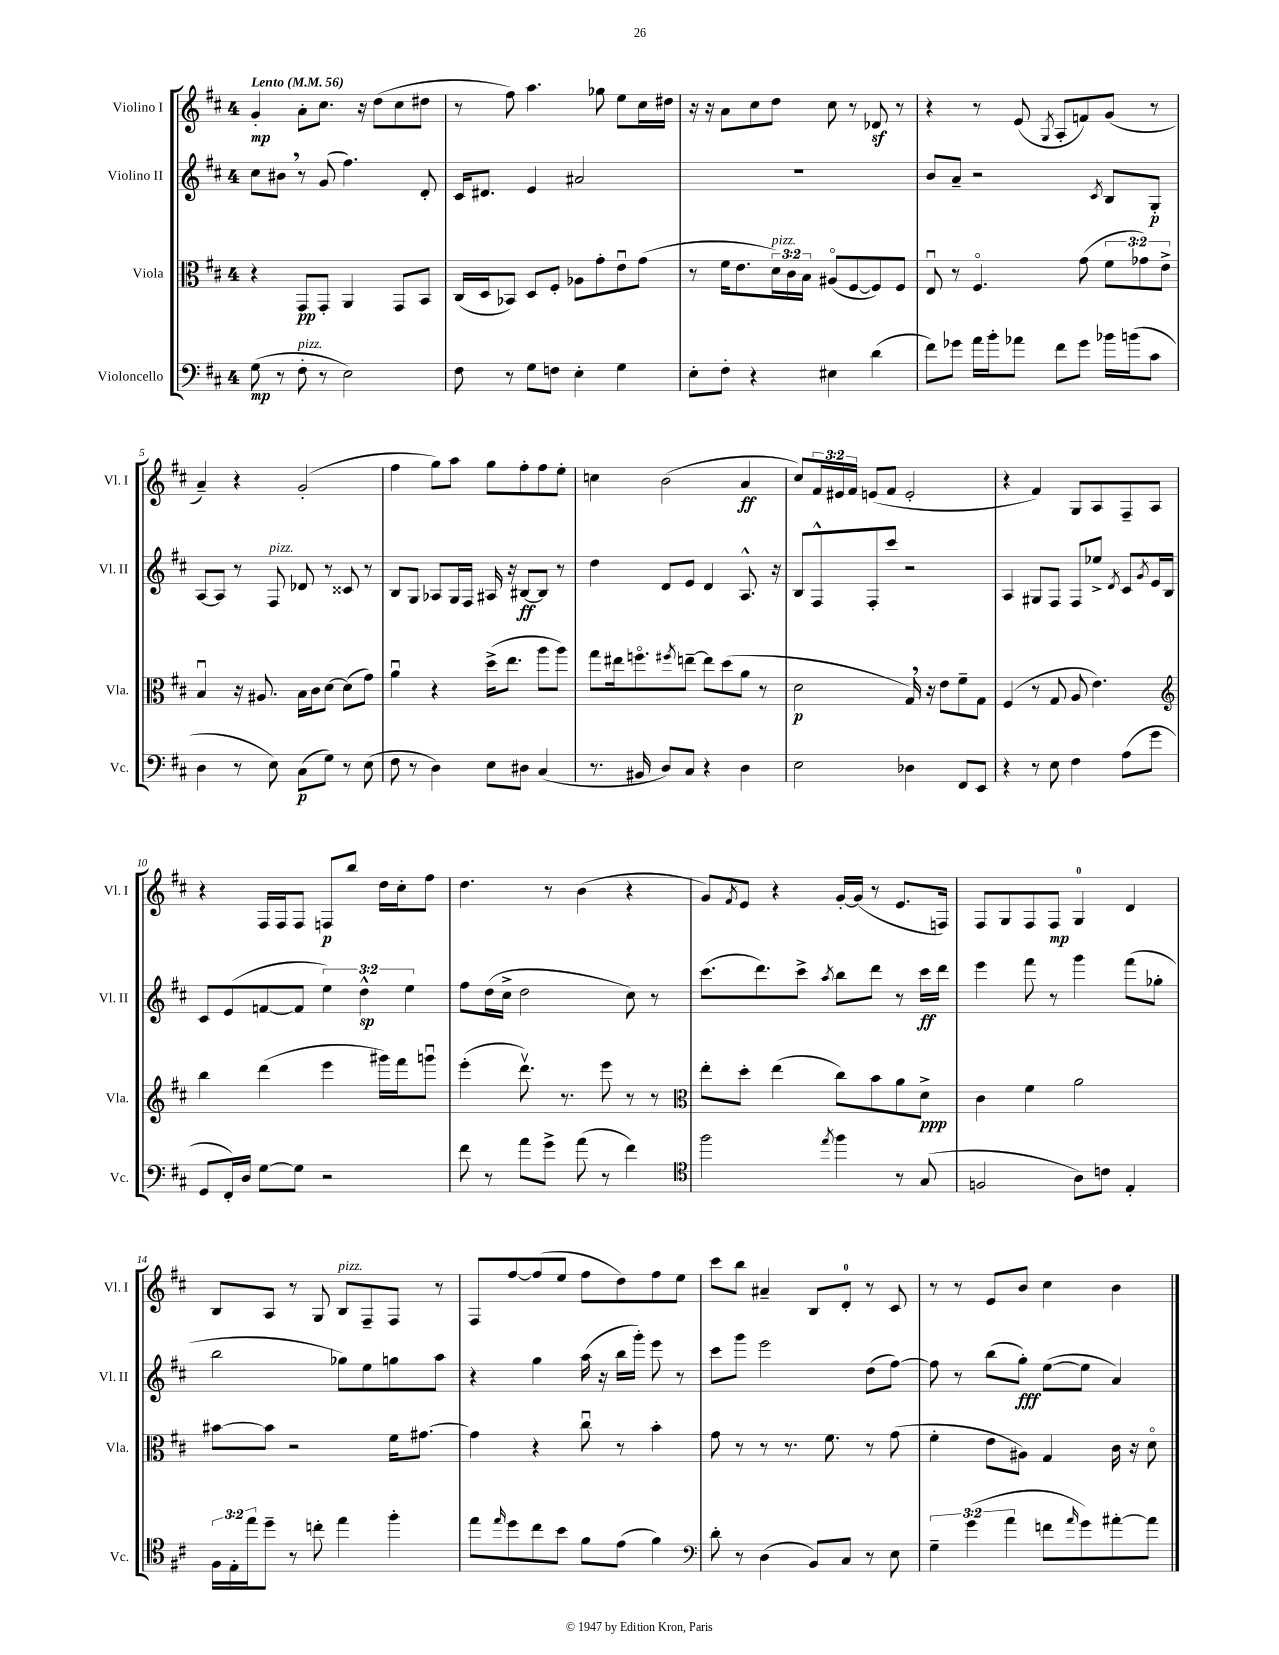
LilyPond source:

<<
\new StaffGroup <<
\new Staff = "s0" \with { instrumentName = "Violino I" shortInstrumentName = "Vl. I" } {
    \clef treble \key d \major \once \override Staff.TimeSignature.style = #'single-digit \time 4/4 \override Staff.TupletNumber.text = #tuplet-number::calc-fraction-text \tempo "Lento" 4 = 56
    g'4-.\mp a'8-. cis''8. r16 d''8( cis''8 dis''8 |
    r8 fis''8) a''4. ges''8 e''8 cis''16 dis''16 |
    r16 r16 a'8 cis''8 d''8 cis''8 r8 des'8\sf r8 |
    r4 r8 e'8( \acciaccatura { g8 } a8-. f'8) g'8( r8 |
    a'4--) r4 g'2-.( |
    fis''4 g''8) a''8 g''8 fis''8-. fis''8 e''8-. |
    c''4 b'2( a'4\ff |
    cis''8) \tuplet 3/2 { fis'16 eis'16 fis'16 } e'8( fis'8 e'2-. |
    r4 fis'4) g8 a8 fis8-- a8 |
    r4 fis16 fis16 fis8 f8\p b''8 d''16 cis''16-. fis''8 |
    d''4. r8 b'4( r4 |
    g'8) \acciaccatura { fis'8 } e'8 r4 g'16~-. g'16( r8 e'8. f16) |
    fis8 g8 fis8 fis8\mp g4-0 d'4 |
    b8 a8 r8 g8 b8^\markup { \italic "pizz." } fis8-- fis8 r8 |
    fis8 fis''8~ fis''8( e''8 fis''8 d''8) fis''8 e''8 |
    cis'''8 b''8 ais'4-- b8 d'8-0-. r8 cis'8 |
    r8 r8 e'8 b'8 cis''4 b'4 \bar "|." |
}
\new Staff = "s1" \with { instrumentName = "Violino II" shortInstrumentName = "Vl. II" } {
    \clef treble \key d \major \once \override Staff.TimeSignature.style = #'single-digit \time 4/4 \override Staff.TupletNumber.text = #tuplet-number::calc-fraction-text
    cis''8 bis'8 \breathe r8 g'8( fis''4.) d'8-. |
    cis'16 dis'8. e'4 ais'2 |
    R1 |
    b'8 a'8-- r2 \acciaccatura { cis'8 } b8 g8-.\p |
    a8~ a8 r8 fis8^\markup { \italic "pizz." } des'8 r8 cisis'8 r8 |
    b8 g8 aes8 g16 fis16 ais16 r16 bis8~\ff bis8 r8 |
    d''4 d'8 e'8 d'4 a8.-^ r16 |
    b8 fis8-^ fis8-. cis'''8 r2 |
    a4 gis8 fis8 fis8 ees''8-> \acciaccatura { d'8 } cis'8 \acciaccatura { g'8 } e'16 b16 |
    cis'8 e'8( f'8~ f'8 \tuplet 3/2 { e''4) d''4-^\sp e''4 } |
    fis''8 d''16( cis''16-> d''2 cis''8) r8 |
    cis'''8.( d'''8.) cis'''8-> \acciaccatura { a''8 } b''8 d'''8 r8 cis'''16\ff d'''16 |
    e'''4 fis'''8 r8 g'''4 fis'''8( ges''8-. |
    b''2 ges''8) e''8 g''8 a''8 |
    r4 g''4 a''16( r16 b''16 g'''16-.) e'''8 r8 |
    cis'''8 g'''8 e'''2 d''8( fis''8~) |
    fis''8 r8 b''8( g''8-.\fff) e''8~( e''8 a'4) \bar "|." |
}
\new Staff = "s2" \with { instrumentName = "Viola" shortInstrumentName = "Vla." } {
    \clef alto \key d \major \once \override Staff.TimeSignature.style = #'single-digit \time 4/4 \override Staff.TupletNumber.text = #tuplet-number::calc-fraction-text
    r4 g,8\pp g,8-. a,4 g,8 b,8 |
    cis16( d16 bes,8) d8 fis8-. aes8 g'8-. e'8\downbow g'8( |
    r8 fis'16 e'8. \tuplet 3/2 { d'16^\markup { \italic "pizz." }) cis'16 b16 } ais8\flageolet( fis8~ fis8) fis8 |
    e8\downbow r8 fis4.\flageolet g'8( \tuplet 3/2 { fis'8 ges'8) e'8-> } |
    b4\downbow r16 ais8. b16 cis'16 d'8~ d'8( g'8) |
    a'4\downbow r4 d''16->( e''8. a''8 a''8) |
    g''8 eis''16 f''8.\flageolet \acciaccatura { fis''8 } e''8~-- e''8 d''8( a'8 r8 |
    d'2\p g16) \breathe r16 e'8 fis'8-- g8 |
    fis4( r8 g8 a8 e'4.) |
    \clef treble b''4 d'''4( e'''4 gis'''16) fis'''16 g'''8\downbow |
    e'''4-.( d'''8.\upbow) r8. e'''8 r8 r8 |
    \clef alto e''8-. d''8-. e''4( cis''8) b'8 a'8 d'8->\ppp |
    cis'4 fis'4 a'2 |
    bis'8~ bis'8 r2 fis'16 gis'8.~ |
    gis'4 r4 cis''8\downbow r8 b'4-. |
    g'8 r8 r8 r8. fis'8. r8 g'8( |
    fis'4-. e'8 ais8) g4 cis'16 r16 d'8\flageolet \bar "|." |
}
\new Staff = "s3" \with { instrumentName = "Violoncello" shortInstrumentName = "Vc." } {
    \clef bass \key d \major \once \override Staff.TimeSignature.style = #'single-digit \time 4/4 \override Staff.TupletNumber.text = #tuplet-number::calc-fraction-text
    g8\mp( r8 fis8-.^\markup { \italic "pizz." } r8 e2) |
    fis8 r8 g8 f8 e4-. g4 |
    e8-. fis8-. r4 eis4 d'4( |
    fis'8) ges'8 a'16 b'16-. aes'8 fis'8 ges'8 bes'16 b'16( cis'8 |
    d4 r8 e8) cis8\p( g8) r8 e8( |
    fis8 r8 d4) e8 dis8 cis4( |
    r8. bis,16 d8) cis8 r4 d4 |
    e2 des4 fis,8 e,8 |
    r4 r8 e8 fis4 a8( g'8 |
    g,8 fis,16-.) d16 g8~ g8 r2 |
    fis'8 r8 a'8 g'8-> a'8( r8 fis'4) |
    \clef tenor fis''2 \acciaccatura { e''8 } fis''4 r8 g8( |
    f2 a8) c'8 e4-. |
    \tuplet 3/2 { fis16 e16-. e''16 } d''8-- r8 c''8-. e''4 fis''4-. |
    e''8 \grace { e''16 } d''8 cis''8 b'8 fis'8 e'8( fis'4) |
    \clef bass d'8-. r8 d4( b,8) cis8 r8 e8 |
    \tuplet 3/2 { g4-- g'4( a'4 } f'8 \grace { a'16 } g'8) ais'8~-. ais'8 \bar "|." |
}
>>
>>
